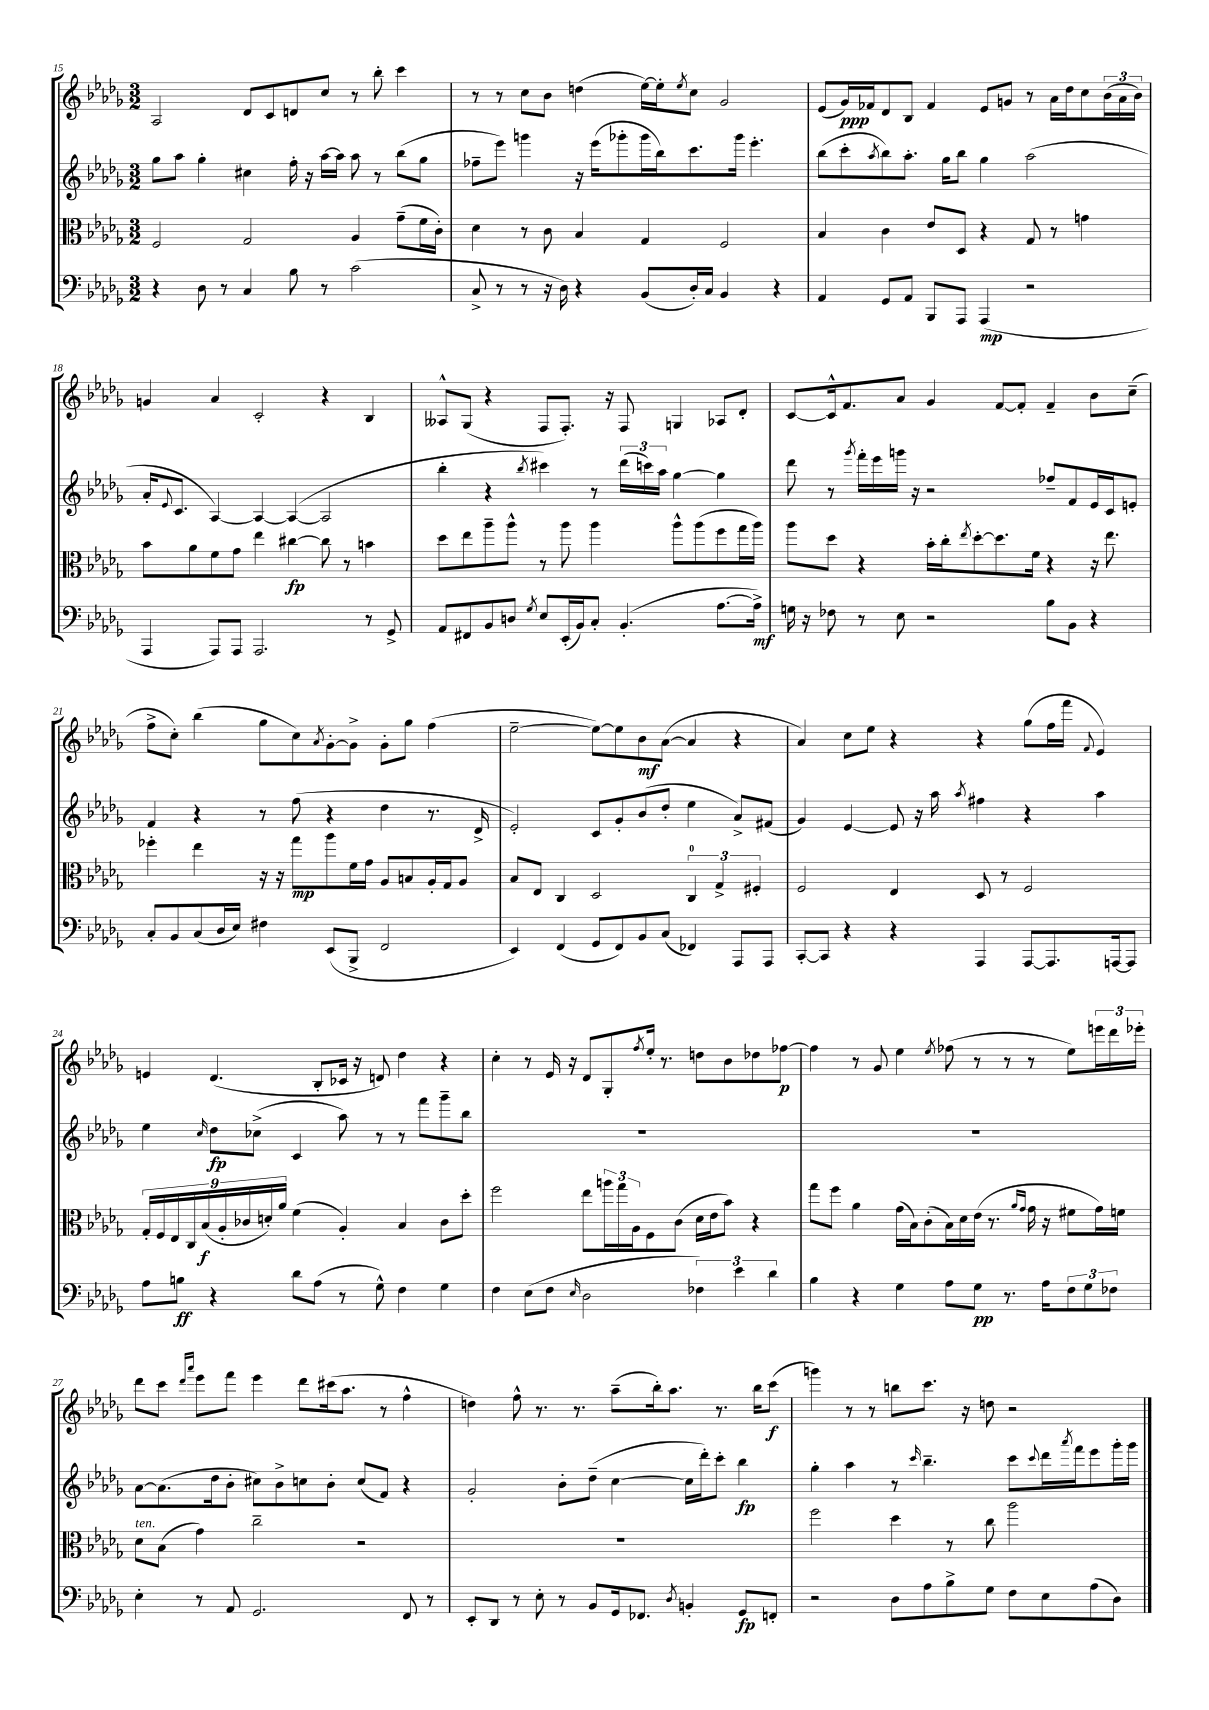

**kern	**dynam	**kern	**dynam	**kern	**dynam	**kern	**dynam
*part4	*part4	*part3	*part3	*part2	*part2	*part1	*part1
*staff4	*staff4	*staff3	*staff3	*staff2	*staff2	*staff1	*staff1
*clefF4	*	*clefC3	*	*clefG2	*	*clefG2	*
*k[b-e-a-d-g-]	*	*k[b-e-a-d-g-]	*	*k[b-e-a-d-g-]	*	*k[b-e-a-d-g-]	*
*M3/2	*	*M3/2	*	*M3/2	*	*M3/2	*
=15	=15	=15	=15	=15	=15	=15	=15
4r	.	2F/	.	8gg-\L	.	2A-/	.
.	.	.	.	8aa-\J	.	.	.
8D-\	.	.	.	4gg-'\	.	.	.
8r	.	.	.	.	.	.	.
4C/	.	2G-/	.	4cc#X\	.	8d-/L	.
.	.	.	.	.	.	8c/	.
8B-\	.	.	.	16ff'\	.	8dn/	.
.	.	.	.	16r	.	.	.
8r	.	.	.	[16aa-\LL	.	8cc/J	.
.	.	.	.	16aa-\JJ]	.	.	.
(2c\	.	4A-/	.	8aa-\	.	8r	.
.	.	.	.	8r	.	8bb-'\	.
.	.	(8g-~\L	.	(8bb-\L	.	4ccc\	.
.	.	16f\L	.	8gg-\J	.	.	.
.	.	16c'\JJ)	.	.	.	.	.
=16	=16	=16	=16	=16	=16	=16	=16
8C^/	.	4d-\	.	8ff-X~\L	.	8r	.
8r	.	.	.	8eee-\J)	.	8r	.
8r	.	8r	.	4gggn\	.	8cc\L	.
16r	.	8c\	.	.	.	8b-\J	.
16D-\)	.	.	.	.	.	.	.
4r	.	4B-/	.	16r	.	(4ddn\	.
.	.	.	.	(16eee-\KL	.	.	.
.	.	.	.	8ggg-X'\	.	.	.
(8BB-/L	.	4G-/	.	16ggg-\L	.	[16ee-\LL)	.
.	.	.	.	16bb-\J)	.	16ee-'\J]	.
.	.	.	.	.	.	8qee-/	.
16D-'/L)	.	.	.	8.ccc\	.	8cc\J	.
16C/JJ	.	.	.	.	.	.	.
4BB-/	.	2F/	.	.	.	2g-/	.
.	.	.	.	16ggg-\Jk	.	.	.
.	.	.	.	4.eee-'\	.	.	.
4r	.	.	.	.	.	.	.
=17	=17	=17	=17	=17	=17	=17	=17
4AA-/	.	4B-/	.	(8bb-\L	.	(8e-/L	.
.	.	.	.	8ccc'\	.	16g-/L)	ppp
.	.	.	.	.	.	16f-X/J	.
.	.	.	.	8qaa-/	.	.	.
8GG-/L	.	4c\	.	8bb-\)	.	8d-/	.
8AA-/J	.	.	.	8.aa-'\J	.	8B-/J	.
8BBB-/L	.	8e-/L	.	.	.	4f-/	.
.	.	.	.	16gg-\KL	.	.	.
8AAA-/J	.	8D-/J	.	8bb-\J	.	.	.
(4AAA-/	mp	4r	.	4gg-\	.	8e-/L	.
.	.	.	.	.	.	8gn/J	.
2r	.	8G-/	.	(2aa-\	.	8r	.
.	.	8r	.	.	.	16a-\LL	.
.	.	.	.	.	.	16dd-\J	.
.	.	4gn\	.	.	.	8cc\	.
.	.	.	.	.	.	(24b-\L	.
.	.	.	.	.	.	24a-\	.
.	.	.	.	.	.	24b-\JJ)	.
!!LO:LB:g=z
=18	=18	=18	=18	=18	=18	=18	=18
4AAA-/	.	8b-\L	.	16a-'/KL	.	4gn/	.
.	.	.	.	8qqe-/	.	.	.
.	.	.	.	8.c/J	.	.	.
.	.	8a-\	.	.	.	.	.
8AAA-/L)	.	8f\	.	[4A-/)	.	4a-/	.
8AAA-/J	.	8g-\J	.	.	.	.	.
2.AAA-/	.	4ee-\	.	4A-/_	.	2c'/	.
.	.	[4cc#X\	fp	(4A-/_	.	.	.
.	.	8cc#\]	.	2A-/]	.	4r	.
.	.	8r	.	.	.	.	.
8r	.	4bn\	.	.	.	4B-/	.
8GG-^/	.	.	.	.	.	.	.
=19	=19	=19	=19	=19	=19	=19	=19
8AA-/L	.	8dd-\L	.	4bb-'\	.	8A--X^^/L	.
8FF#X/	.	8ee-\	.	.	.	(8G-/J	.
8BB-/	.	8aa-~\	.	4r	.	4r	.
8Dn/J	.	8aa-^^\J	.	.	.	.	.
8qG-/	.	.	.	8qbb-/	.	.	.
8E-/L	.	8r	.	4ccc#X\)	.	8F/L	.
(16EE-'/L	.	8aa-\	.	.	.	8.F'/J)	.
16BB-/J)	.	.	.	.	.	.	.
8C'/J	.	4aa-\	.	8r	.	.	.
.	.	.	.	.	.	16r	.
(4.BB-'/	.	.	.	(24ddd-\LL	.	8F/	.
.	.	.	.	24cccn\)	.	.	.
.	.	.	.	24aa-\JJ	.	.	.
.	.	8aa-^^\L	.	[4gg-\	.	4Gn/	.
.	.	(8aa-\	.	.	.	.	.
[8.A-\L	.	8ff\	.	4gg-\]	.	8A-X/L	.
.	.	16gg-\L	.	.	.	8d-'/J	.
16A-^\Jk])	mf	16aa-\JJ)	.	.	.	.	.
=20	=20	=20	=20	=20	=20	=20	=20
16Gn\	.	8aa-\L	.	8ddd-\	.	[8c/L	.
16r	.	.	.	.	.	.	.
8F-X\	.	8dd-\J	.	8r	.	16c^^/k]	.
.	.	.	.	.	.	8.f/	.
.	.	.	.	8qggg-/	.	.	.
8r	.	4r	.	16fff'\LL	.	.	.
.	.	.	.	16eee-\	.	.	.
8E-\	.	.	.	16gggn\JJ	.	8a-/J	.
.	.	.	.	16r	.	.	.
2r	.	16b-'\LL	.	2r	.	4g-/	.
.	.	16cc'\J	.	.	.	.	.
.	.	8qee-/	.	.	.	.	.
.	.	[8dd-'\	.	.	.	.	.
.	.	8.dd-\]	.	.	.	[8f/L	.
.	.	.	.	.	.	8f'/J]	.
.	.	16f\Jk	.	.	.	.	.
8B-\L	.	4r	.	8ff-X~/L	.	4f~/	.
8BB-\J	.	.	.	8f/	.	.	.
4r	.	16r	.	16e-/L	.	8b-\L	.
.	.	8.ee-\	.	16c/J	.	.	.
.	.	.	.	8en'/J	.	(8cc~\J	.
!!LO:LB:g=z
=21	=21	=21	=21	=21	=21	=21	=21
8C'/L	.	4ff-X'\	.	4f/	.	8ff^\L	.
8BB-/	.	.	.	.	.	8cc'\J)	.
(8C/	.	4ee-\	.	4r	.	(4bb-\	.
16D-/L	.	.	.	.	.	.	.
16E-/JJ)	.	.	.	.	.	.	.
4F#X\	.	16r	.	8r	.	8gg-\L	.
.	.	16r	.	.	.	.	.
.	.	8gg-\L	mp	(8ff\	.	8cc\)	.
.	.	.	.	.	.	8qa-/	.
(8EE-/L	.	8aa-\	.	4r	.	[8g-'\	.
8BBB-^/J	.	16f\L	.	.	.	8g-^\J]	.
.	.	16g-\JJ	.	.	.	.	.
2FF/	.	8A-/L	.	4dd-\	.	8g-'\L	.
.	.	8Bn/	.	.	.	8gg-\J	.
.	.	16A-'/L	.	8.r	.	(4ff\	.
.	.	16G-/J	.	.	.	.	.
.	.	8A-/J	.	.	.	.	.
.	.	.	.	16d-^/	.	.	.
=22	=22	=22	=22	=22	=22	=22	=22
4EE-/)	.	8B-/L	.	2e-'/)	.	[2ee-~\	.
.	.	8E-/J	.	.	.	.	.
(4FF/	.	4C/	.	.	.	.	.
8GG-/L	.	2D-/	.	8c/L	.	8ee-\L_)	.
8FF/)	.	.	.	8g-'/	.	8ee-\]	.
8BB-/	.	.	.	(8b-/	.	8b-\	mf
(8C/J	.	.	.	8dd-'/J	.	([8a-\J	.
4FF-X/)	.	6C/	.	4ee-\	.	4a-/]	.
.	.	6G-^/	.	.	.	.	.
8AAA-/L	.	.	.	8a-^/L)	.	4r	.
.	.	6F#X'/	.	.	.	.	.
8AAA-/J	.	.	.	(8f#X/J	.	.	.
=23	=23	=23	=23	=23	=23	=23	=23
[8CC'/L	.	2F/	.	4g-/)	.	4a-/)	.
8CC/J]	.	.	.	.	.	.	.
4r	.	.	.	[4e-/	.	8cc\L	.
.	.	.	.	.	.	8ee-\J	.
4r	.	4E-/	.	8e-/]	.	4r	.
.	.	.	.	16r	.	.	.
.	.	.	.	16aa-\	.	.	.
.	.	.	.	8qaa-/	.	.	.
4AAA-/	.	8D-/	.	4ff#X\	.	4r	.
.	.	8r	.	.	.	.	.
[8AAA-/L	.	2F/	.	4r	.	(8gg-\L	.
8.AAA-/]	.	.	.	.	.	16ff\L	.
.	.	.	.	.	.	16fff\JJ	.
.	.	.	.	.	.	8qqf/	.
.	.	.	.	4aa-\	.	4e-/)	.
[16AAAn/k	.	.	.	.	.	.	.
8AAA/J]	.	.	.	.	.	.	.
!!LO:LB:g=z
=24	=24	=24	=24	=24	=24	=24	=24
8A-\L	.	18G-'/LL	.	4ee-\	.	4en/	.
.	.	18F/	.	.	.	.	.
.	.	18E-/	.	.	.	.	.
8Bn\J	ff	.	.	.	.	.	.
.	.	18C/	.	.	.	.	.
.	.	(18B-/	f	.	.	.	.
.	.	.	.	16qqcc/	.	.	.
4r	.	.	.	8dd-\L	fp	(4.d-/	.
.	.	18A-'/	.	.	.	.	.
.	.	18c-X/	.	.	.	.	.
.	.	.	.	(8cc-X^\J	.	.	.
.	.	18dn'/)	.	.	.	.	.
.	.	18a-/JJ	.	.	.	.	.
8d-\L	.	(4f\	.	4c/	.	.	.
(8A-\J	.	.	.	.	.	8B-'/L	.
8r	.	4A-'/)	.	8aa-\)	.	16c-X/Jk	.
.	.	.	.	.	.	16r	.
8G-^^\)	.	.	.	8r	.	8dn/)	.
4F\	.	4B-/	.	8r	.	4dd-\	.
.	.	.	.	8fff\L	.	.	.
4G-\	.	8c-\L	.	8ggg-~\	.	4r	.
.	.	8dd-'\J	.	8bb-\J	.	.	.
=25	=25	=25	=25	=25	=25	=25	=25
4F\	.	2ff\	.	1.r	.	4cc'\	.
(8E-\L	.	.	.	.	.	8r	.
8F\J	.	.	.	.	.	16e-/	.
.	.	.	.	.	.	16r	.
16qqE-/	.	.	.	.	.	.	.
2D-\	.	8ee-\L	.	.	.	8d-/L	.
.	.	24aan\L	.	.	.	8G-'/	.
.	.	24gg-\	.	.	.	.	.
.	.	24A-\J	.	.	.	.	.
.	.	.	.	.	.	8qff/	.
.	.	8F\	.	.	.	16ee-'/Jk	.
.	.	.	.	.	.	8.r	.
.	.	(8c\J	.	.	.	.	.
6F-X\)	.	16d-\LL	.	.	.	8ddn\L	.
.	.	16e-\J	.	.	.	.	.
.	.	8b-\J)	.	.	.	8b-\	.
6e-\	.	.	.	.	.	.	.
.	.	4r	.	.	.	8dd-X\	.
6d-\	.	.	.	.	.	.	.
.	.	.	.	.	.	[8ff-X\J	p
=26	=26	=26	=26	=26	=26	=26	=26
4B-\	.	8gg-\L	.	1.r	.	4ff-\]	.
.	.	8ff\J	.	.	.	.	.
4r	.	4a-\	.	.	.	8r	.
.	.	.	.	.	.	8g-/	.
4G-\	.	(16g-\LL	.	.	.	4ee-\	.
.	.	16B-\J)	.	.	.	.	.
.	.	(8c'\	.	.	.	.	.
.	.	.	.	.	.	8qee-/	.
8A-\L	.	16B-\L)	.	.	.	(8ff-X\	.
.	.	16d-\	.	.	.	.	.
8G-\J	pp	(16e-\JJ	.	.	.	8r	.
.	.	8.r	.	.	.	.	.
8.r	.	.	.	.	.	8r	.
.	.	16qqa-/LL	.	.	.	.	.
.	.	16qqg-/JJ	.	.	.	.	.
.	.	16g-\	.	.	.	8r	.
16A-\KL	.	16r	.	.	.	.	.
12F\	.	8f#X\L	.	.	.	8ee-\L)	.
12G-\	.	.	.	.	.	.	.
.	.	16g-\L)	.	.	.	24eeen\L	.
12F-X\J	.	.	.	.	.	24ddd-\	.
.	.	16fn\JJ	.	.	.	.	.
.	.	.	.	.	.	24eee-X'\JJ	.
!!LO:LB:g=z
=27	=27	=27	=27	=27	=27	=27	=27
!	!	!LO:TX:a:i:t=ten.	!	!	!	!	!
4E-'\	.	8d-\L	.	[8a-\L	.	8ddd-\L	.
.	.	(8B-\J	.	(8.a-\]	.	8ccc\J	.
.	.	.	.	.	.	16qqddd-/LL	.
.	.	.	.	.	.	16qqaaa-/JJ	.
8r	.	4g-\)	.	.	.	8eee-\L	.
.	.	.	.	16dd-\k	.	.	.
8AA-/	.	.	.	8b-'\J	.	8fff\J	.
2.GG-/	.	2cc~\	.	8cc#X\L)	.	4eee-\	.
.	.	.	.	8b-^\	.	.	.
.	.	.	.	8ccn\	.	8ddd-\L	.
.	.	.	.	8b-'\J	.	(16ccc#X\k	.
.	.	.	.	.	.	8.aa-\J	.
.	.	2r	.	(8cc/L	.	.	.
.	.	.	.	8f/J)	.	8r	.
8FF/	.	.	.	4r	.	4ff^^\	.
8r	.	.	.	.	.	.	.
=28	=28	=28	=28	=28	=28	=28	=28
8EE-'/L	.	1.r	.	2g-'/	.	4ddn\)	.
8DD-/J	.	.	.	.	.	.	.
8r	.	.	.	.	.	8ff^^\	.
8E-'\	.	.	.	.	.	8.r	.
8r	.	.	.	8b-'\L	.	.	.
.	.	.	.	.	.	8.r	.
8BB-/L	.	.	.	(8dd-~\J	.	.	.
16GG-/k	.	.	.	[4cc\	.	(8aa-~\L	.
8.FF-X/J	.	.	.	.	.	.	.
.	.	.	.	.	.	16bb-'\k)	.
.	.	.	.	.	.	8.aa-\J	.
8qD-/	.	.	.	.	.	.	.
4BBn'/	.	.	.	16cc\LL]	.	.	.
.	.	.	.	16ddd-'\J)	.	.	.
.	.	.	.	8ccc'\J	.	8.r	.
8GG-/L	fp	.	.	4bb-\	fp	.	.
.	.	.	.	.	.	16bb-\KL	.
8FFn'/J	.	.	.	.	.	(8ccc\J	f
=29	=29	=29	=29	=29	=29	=29	=29
2r	.	2ff\	.	4gg-'\	.	4gggn\)	.
.	.	.	.	4aa-\	.	8r	.
.	.	.	.	.	.	8r	.
8D-\L	.	4dd-\	.	8r	.	8bbn\L	.
.	.	.	.	16qqccc/	.	.	.
8A-\	.	.	.	4.bb-~\	.	8.ccc\J	.
8B-^\	.	8r	.	.	.	.	.
.	.	.	.	.	.	16r	.
8G-\J	.	8cc\	.	.	.	8ddn\	.
8F\L	.	2aa-\	.	8ccc\L	.	2r	.
.	.	.	.	8qqccc/	.	.	.
8E-\	.	.	.	16ddd-\L	.	.	.
.	.	.	.	8qaaa-/	.	.	.
.	.	.	.	16fff\J	.	.	.
(8A-\	.	.	.	8eee-\	.	.	.
8D-\J)	.	.	.	16ggg-'\L	.	.	.
.	.	.	.	16ggg-\JJ	.	.	.
==	==	==	==	==	==	==	==
*-	*-	*-	*-	*-	*-	*-	*-
